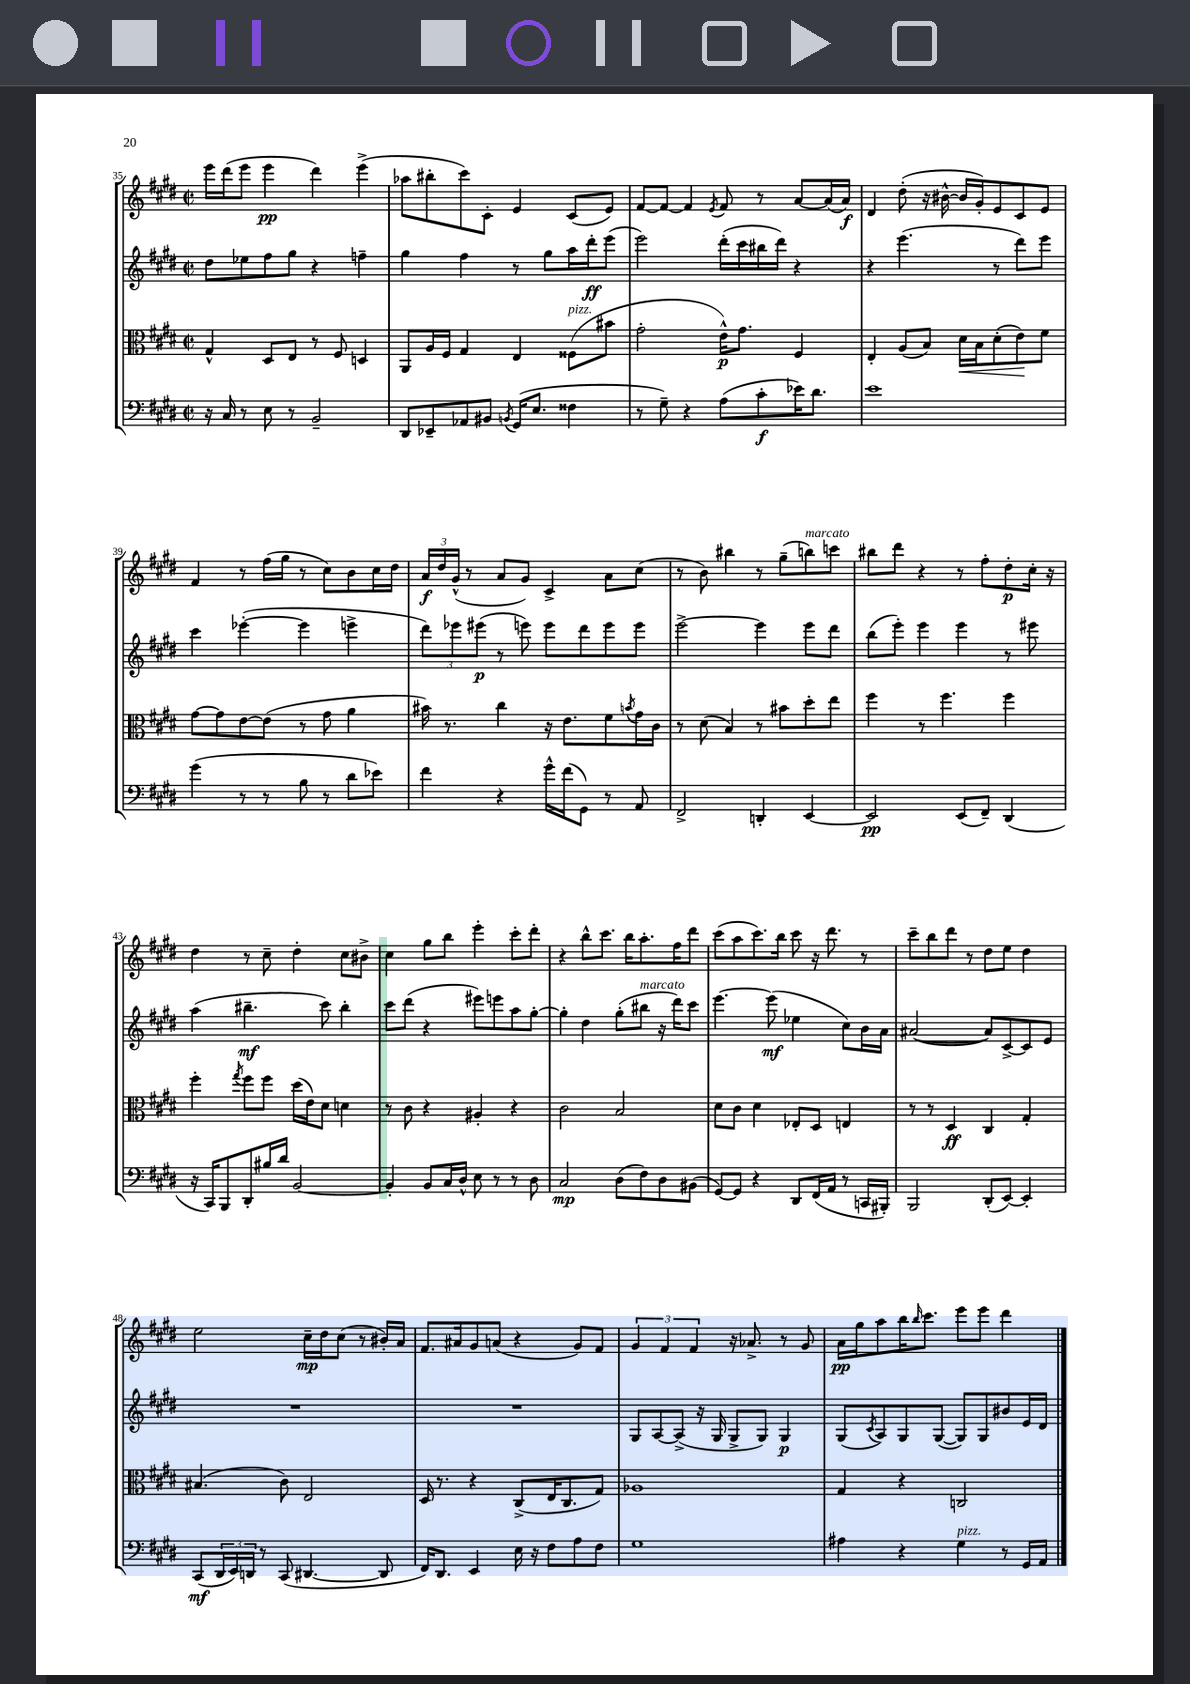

**kern	**kern	**kern	**kern
*staff4	*staff3	*staff2	*staff1
*clefF4	*clefC3	*clefG2	*clefG2
*k[f#c#g#d#]	*k[f#c#g#d#]	*k[f#c#g#d#]	*k[f#c#g#d#]
*M2/2	*M2/2	*M2/2	*M2/2
*met(c|)	*met(c|)	*met(c|)	*met(c|)
16r	4G#^^	8dd#	16eee
16C#	.	.	(16ddd#
8r	.	8ee-	8eee
8E	8D#	8ff#	4eee
8r	8E	8gg#	.
2BB~	8r	4r	4ddd#)
.	8F#	.	.
.	4D	4ff~	(4eee^
=	=	=	=
8DD#	8AA	4gg#	8aa-
8EE-~	16A	.	8bb#'
.	16F#	.	.
8AA-	4G#	4ff#	8ccc#)
8BB#	.	.	8c#'
8qBB	.	.	.
(16GG#	4E	8r	4e
8.E	.	.	.
.	.	8gg#	.
4F##	(8F##	16aa	(8c#
.	.	16ddd#'	.
.	8b#	(8eee	8e)
=	=	=	=
8r	2g#'	2eee)	[8f#
8G#~)	.	.	8f#_
4r	.	.	4f#]
.	.	.	8qe
(8A	16e^^)	(16ddd#'	8f#
.	8.g#	16ccc#	.
8c#'	.	16bb#	8r
.	.	16ddd#)	.
16e-)	4F#	4r	[8a
8.d#	.	.	.
.	.	.	(16a]
.	.	.	16a)
=	=	=	=
1e	4E'	4r	4d#
.	(8A	(4.eee	(8dd#'
.	8B)	.	16r
.	.	.	[16b#^^
.	16d#	.	16b#]
.	16B	.	16g#')
.	(8d#'	8r	8e
.	8e)	8ddd#)	8c#
.	8f#	8eee	8e
=	=	=	=
(4g#	[8g#	4ccc#	4f#
.	8g#]	.	.
8r	[8e	([4eee-'	8r
8r	(8e]	.	(16ff#
.	.	.	16gg#
8B	8r	4eee-]	8r
8r	8g#	.	8cc#)
8d#	4a	4eee^	8b
8e-)	.	.	16cc#
.	.	.	16dd#
=	=	=	=
4f#	16b#)	12ddd#)	24a
.	.	.	24dd#
.	8.r	.	.
.	.	12eee-	(24g#^^
.	.	.	8r
.	.	(12eee#	.
4r	4cc#	8r	8a
.	.	8eee)	8g#)
16g#^^	16r	8eee	4c#^
(16f#	8.e	.	.
8GG#)	.	8ddd#	.
8r	8f#	8eee	8a
.	8qb	.	.
8AA	16g#	8eee	(8cc#
.	16c#	.	.
=	=	=	=
2FF#^	8r	[2eee^	8r
.	(8d#	.	8b)
.	4B)	.	4bb#
4DD'	8r	4eee]	8r
.	8b#	.	(8gg#~
[4EE	8dd#'	8eee	8bb)
.	8ee	8ddd#	8ccc
=	=	=	=
2EE]	4ff#	(8bb	8bb#
.	.	8eee')	8ddd#
.	8r	4eee	4r
.	4.ff#	.	.
(8EE	.	4eee	8r
8FF#~)	.	.	8ff#'
(4DD#	4ff#	8r	8dd#'
.	.	8eee#	16cc#'
.	.	.	16r
=	=	=	=
16r	4ff#'	(4aa	4dd#
16CC#)	.	.	.
8BBB	.	.	.
.	8qgg#	.	.
8DD#'	8ff#	4.bb#~	8r
16B#	8ff#	.	8cc#~
16d#	.	.	.
[2BB	(16dd#	.	4dd#'
.	16e)	.	.
.	8d#	8ccc#)	.
.	4d	4bb#'	8cc#
.	.	.	8b#^
=	=	=	=
4BB']	8r	8ccc#	4cc#
.	8c#	(8ddd#	.
8BB	4r	4r	8gg#
16C#	.	.	8bb
16D#^^	.	.	.
8E	4A#'	8eee#)	4eee'
8r	.	8eee	.
8r	4r	8aa	8ccc#'
8D#	.	[8gg#'	8ddd#'
=	=	=	=
2C#	2c#	4gg#']	4r
.	.	4dd#	8bb^^
.	.	.	8.ccc#
(8D#	2B	(8gg#'	.
.	.	.	16bb
8F#)	.	8bb#	8.aa'
8D#	.	16r	.
.	.	16ddd#)	16ff#
(8BB#	.	8ccc#	8ddd#
=	=	=	=
[8GG#)	8d#	[4.eee	(8ccc#
8GG#]	8c#	.	8aa
4r	4d#	.	8.ccc#)
.	.	(8eee]	.
.	.	.	16bb
8DD#	8E-'	4ee-	8ccc#
(16FF#	8D#	.	16r
16AA	.	.	8.ddd#
8r	4E	8cc#)	.
16CC	.	16b	8r
16BBB#')	.	16a	.
=	=	=	=
2BBB	8r	([2a#	8ccc#~
.	8r	.	8bb
.	4D#	.	8ddd#
.	.	.	8r
(8DD#'	4C#	8a#])	8dd#
[8EE)	.	[8c#^	8ee
4EE']	4G#'	8c#]	4dd#
.	.	8e	.
=	=	=	=
(8CC#	(4.B#	1r	2ee
24DD#	.	.	.
24EE)	.	.	.
24DD	.	.	.
8r	.	.	.
(8CC#	8c#)	.	.
[4.DD#	2E	.	16cc#~
.	.	.	16dd#
.	.	.	(8cc#
.	.	.	8r
8DD#]	.	.	16b#')
.	.	.	16a
=	=	=	=
16FF#)	16D#	1r	8.f#
8.DD#	8.r	.	.
.	.	.	16a#
4EE	4r	.	8g#
.	.	.	(8a
16E	(8C#^	.	4r
16r	.	.	.
8F#	16E	.	.
.	8.C#	.	.
8A	.	.	8g#)
8F#	8G#)	.	8f#
=	=	=	=
1G#	1A-	8G#	6g#
.	.	[8A	.
.	.	.	6f#
.	.	(8A^]	.
.	.	.	6f#
.	.	16r	.
.	.	16G#	.
.	.	8G#^	16r
.	.	.	8.a-^
.	.	8G#)	.
.	.	4G#	8r
.	.	.	8g#
=	=	=	=
4A#	4G#	(8G#	16a
.	.	.	16gg#
.	.	8qc#	.
.	.	8A)	8aa
4r	4r	8G#	16bb
.	.	.	16qqbb
.	.	.	8.ccc#
.	.	([8G#	.
4G#	2C	8G#])	8eee
.	.	8G#	8eee
8r	.	8b#	4ddd#
16GG#	.	16e	.
16AA	.	16d#	.
==	==	==	==
*-	*-	*-	*-
